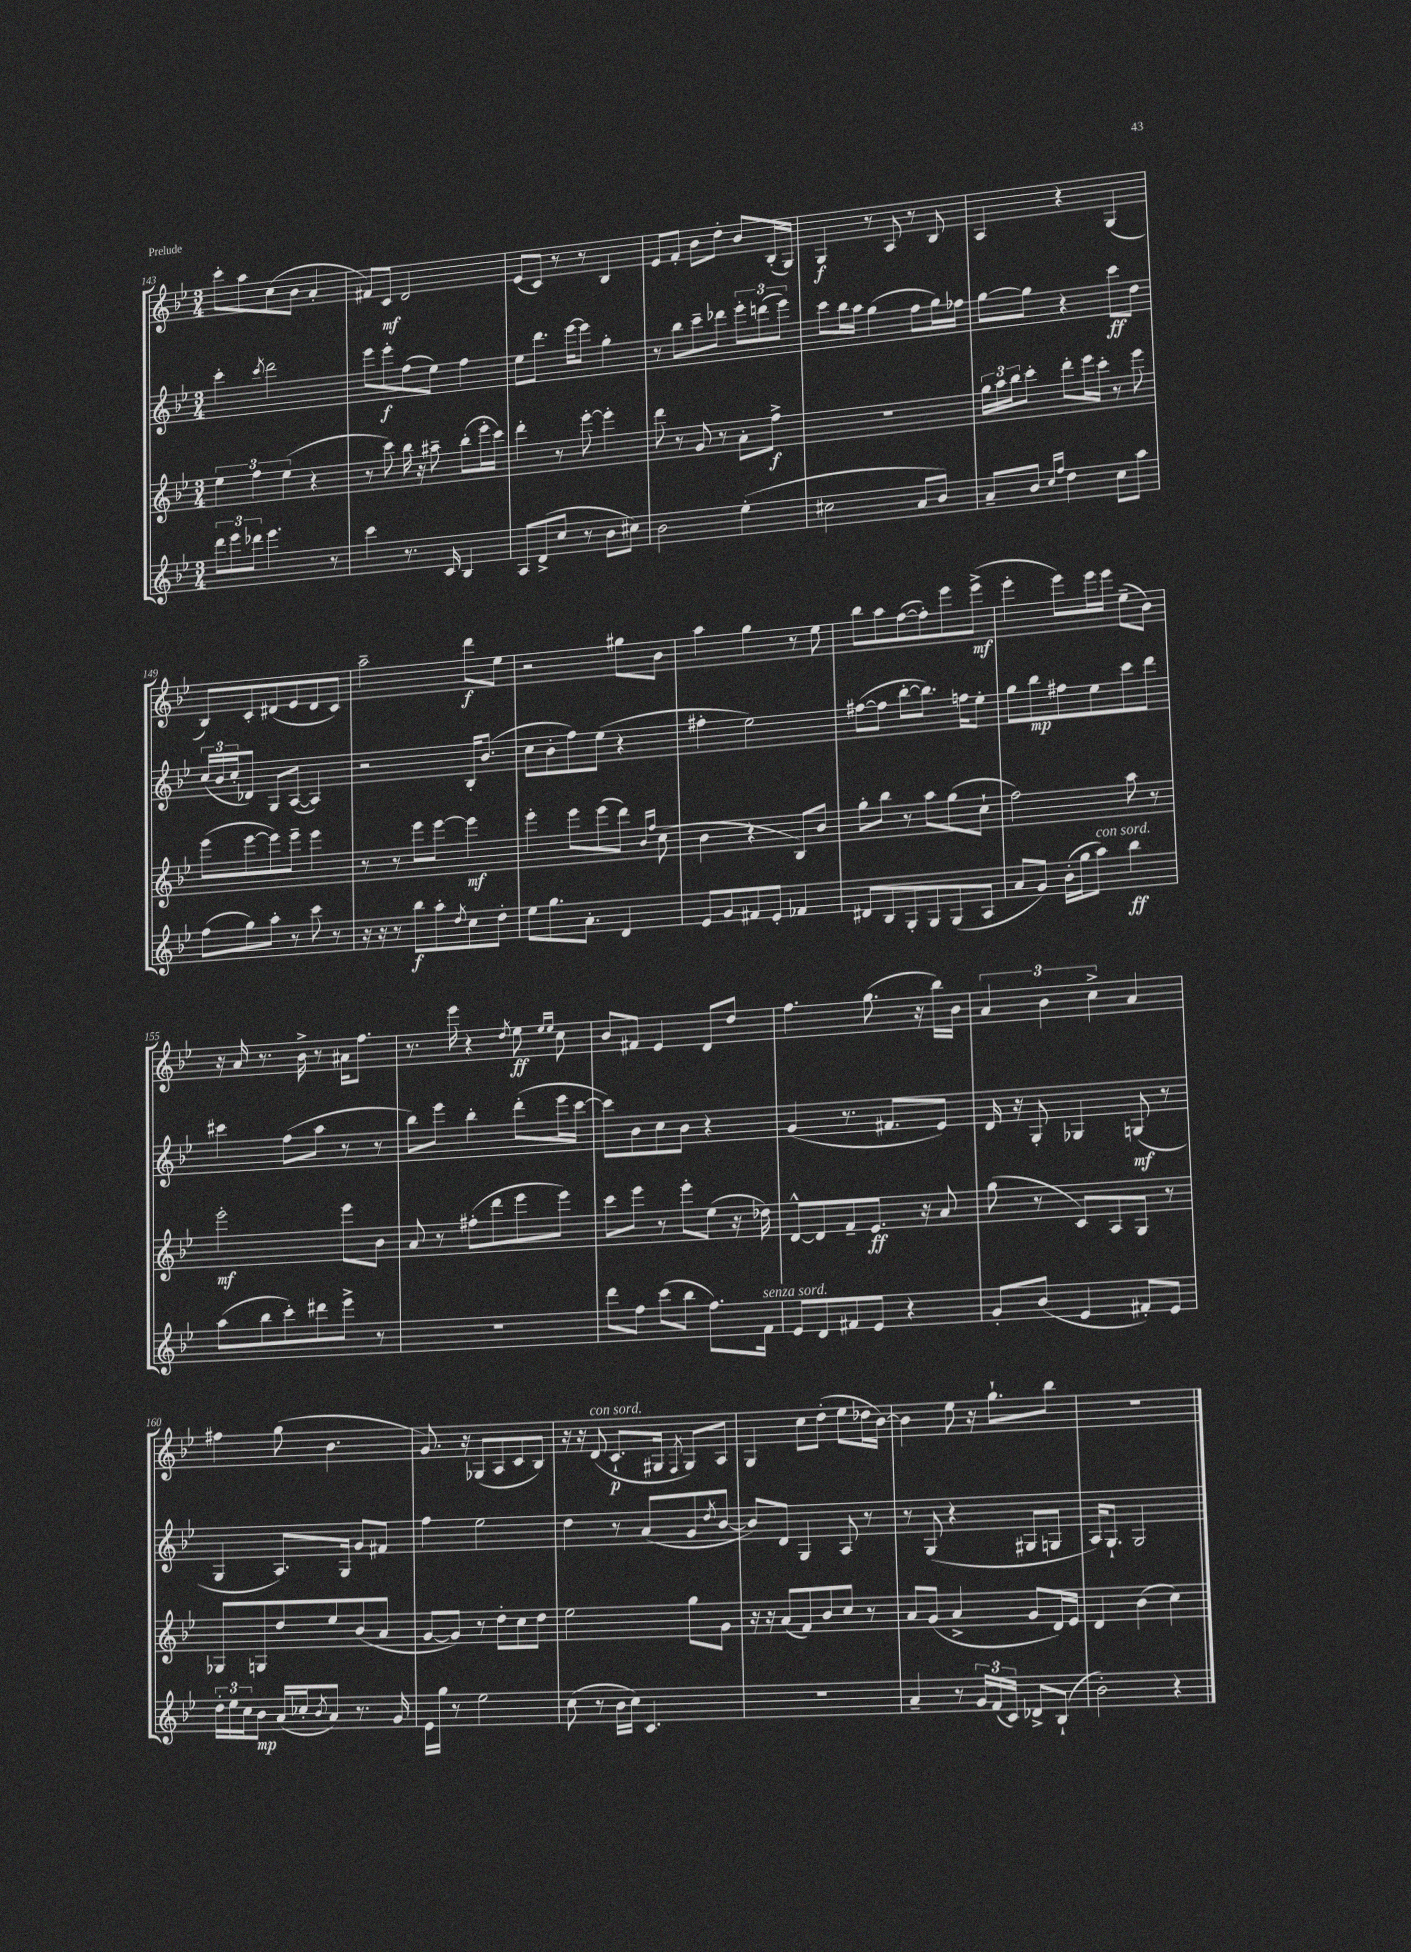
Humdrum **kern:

**kern	**kern	**kern	**kern
*staff4	*staff3	*staff2	*staff1
*clefG2	*clefG2	*clefG2	*clefG2
*k[b-e-]	*k[b-e-]	*k[b-e-]	*k[b-e-]
*M3/4	*M3/4	*M3/4	*M3/4
12ddd\L	6ee-\	4ccc'\	8ccc'\L
12eee-\	.	.	.
.	.	.	8aa\
12ddd-\J	6ff\	.	.
.	.	8qccc/	.
4.eee-\	.	2ddd\	(8cc\
.	(6ee-\	.	.
.	.	.	8b-\J
.	4r	.	4a'/
8r	.	.	.
=	=	=	=
4ccc\	8r	8eee-\L	8f#/L)
.	8ccc\)	8eee-'\	8c/J
8.r	16bb-\	(8ff\	2d/
.	16r	.	.
.	8aa#~\	8ee-\J)	.
16c/	.	.	.
4B-/	(8bb-'\L	4ff\	.
.	16eee-'\L	.	.
.	16ccc\JJ)	.	.
=	=	=	=
8A/L	4ddd'\	8ee-\L	(8e-/L
(8d^/	.	8.ddd\J	8c/J)
8cc/J	8r	.	8r
.	.	[16eee-\LK	.
8r	[8eee-'\	8eee-\]J	8r
8b-\L	4eee-'\]	4gg'\	4B-/
8cc#\J)	.	.	.
=	=	=	=
2b-\	8ddd\	8r	8e-/L
.	8r	8bb-\L	8f'/J
.	8g/	8ccc~\	8b-\L
.	8r	8ddd-\J	8dd'\J
(4ee-'\	8a'\L	12eee-'\L	8b-/L
.	.	(12ddd\	.
.	8ff^\J	.	(16B-'/L
.	.	12eee-\J)	.
.	.	.	16G/JJ)
=	=	=	=
2cc#\	2.r	8ccc\L	4G/
.	.	16bb-\L	.
.	.	16aa\JJ	.
.	.	(4gg\	8r
.	.	.	8A/
8a/L	.	8ff\L	8r
8b-/J)	.	16gg\L)	8B-/
.	.	16ff-\JJ	.
=	=	=	=
8a~/L	24gg\LL	[8gg\L	4A/
.	24aa\	.	.
.	24bb-\J	.	.
8b-/J	8ccc'\J	8gg\]J	.
16qqcc/LL	.	.	.
16qqff/JJ	.	.	.
4dd\	8ddd'\L	4r	4r
.	16eee-\L	.	.
.	16ccc'\JJ	.	.
8cc\L	8r	8ccc\L	(4G/
8aa\J	8eee-\	8dd\J	.
=	=	=	=
(8ff\L	(8eee-\L	(24cc/LL	8B-/L)
.	.	24b-/	.
.	.	24cc'/J	.
8gg\)	[8eee-\	8d-/J)	8c'/
8aa'\J	8eee-\])	8G/L	(8d#/
8r	8eee-~\J	([8A/J	8e-/
8ccc\	4eee-\	4A/])	8d#/
8r	.	.	8c/J)
=	=	=	=
16r	8r	2r	2aa~\
16r	.	.	.
8r	8r	.	.
8bb-\L	8eee-\L	.	.
8aa'\	[8eee-\J	.	.
8qdd/	.	.	.
8cc\	4eee-\]	16B-'/LK	8ddd\L
.	.	(8.b-/J	.
8dd'\J	.	.	8ee-\J
=	=	=	=
8ee-\L	4eee-'\	8cc\L	2r
8.gg\	.	8b-'\	.
.	8eee-\L	8ff\)	.
8.a'\J	.	.	.
.	(8eee-\	(8ee-\J	.
4d/	8ddd\J)	4r	8gg#\L
.	16qqb-/LL	.	.
.	16qqff/JJ	.	.
.	(8cc\	.	8b-\J
=	=	=	=
8e-/L	4b-\	4ff#'\	4aa\
8g/	.	.	.
8f#/	4r	2ee-\)	4gg\
8e-'/J	.	.	.
4f-/	8B-/L)	.	8r
.	8b-/J	.	8ee-\
=	=	=	=
8d#/L	8gg'\L	([8ff#\L	8bb-\L
8B-/	8bb-\J	8ff#\]J	8aa\
8G'/	8r	[8bb-'\L	([8ff\
8G/	8aa\L	8.bb-\]J)	8ff'\])
(8G/	(8gg\	.	8eee-\
.	.	16ff\LK	.
8A/J	8cc`\J	8ee-'\J	(8eee-^\J
=	=	=	=
8a/L	2ff\)	8gg\L	4eee-'\
8g/J)	.	8bb-\	.
(16b-'\LL	.	8ff#\	8eee-\L)
16gg\J	.	.	.
8aa\J)	.	8ee-\	16eee-\L
.	.	.	16eee-\JJ
4bb-\	8aa\	8ccc\	(8ee-~\L
.	8r	8ddd\J	8b-\J)
=	=	=	=
(8aa\L	2eee-'\	4ccc#\	16r
.	.	.	16a/
8bb-\	.	.	8.r
8ccc'\)	.	(8ff\L	.
.	.	.	16b-^\
8ddd#\	.	8aa\J	8r
8eee-^\J	8eee-\L	8r	16a#\LK
.	.	.	8.ff\J
8r	8b-\J	8r	.
=	=	=	=
2.r	8a/	8bb-\L)	8.r
.	8r	8eee-\J	.
.	.	.	16eee-\
.	(8ff#'\L	4bb-'\	4r
.	8ddd\	.	.
.	.	.	8qdd/
.	8eee-\	(8ddd'\L	8ee-\
.	.	.	16qqee-/LL
.	.	.	16qqee-/JJ
.	8eee-\J)	16eee-\L	8cc\
.	.	[16ccc\JJ	.
=	=	=	=
8ddd\L	8ccc\L	8ccc\]L)	8b-/L
8ff\J	8eee-\J	8b-\	8f#/J
(8ccc\L	8r	8cc\	4e-/
8bb-\J	8eee-'\L	8b-\J	.
8.ff\L)	(8ee-\J	4r	8d/L
.	16r	.	8dd/J
16f\Jk	16dd-\)	.	.
=	=	=	=
8e-/L	[8d^^/L	(4g/	4.ff\
8d/	8d/]	.	.
8f#/	8f~/	8.r	.
8e-/J	8.e-/J	.	(8.gg\
.	.	8.f#/L	.
4r	.	.	.
.	16r	.	16r
.	8a/	8e-/J)	16bb-\LL)
.	.	.	16b-\JJ
=	=	=	=
8g'/L	(8gg\	16d/	6a/
.	.	16r	.
(8b-/J	8r	8G'/	.
.	.	.	6b-\
4e-/	8c/L)	4G-/	.
.	.	.	6cc^\
.	8A/	.	.
8f#'/L)	8G/J	(8G/	4a/
8e-/J	8r	8r	.
=	=	=	=
24dd'\LL	8G-/L	4G/	4ff#\
24ee-\	.	.	.
24cc\J	.	.	.
8b-\J	8G/	.	.
(16a/LL	8dd/	8.A/L)	(8gg\
16cc-'/J	.	.	.
8qb-/	.	.	.
8a/J)	8ee-/	.	4.b-\
.	.	16G/Jk	.
8.r	(8b-/	8g/L	.
.	8a/J	8f#/J	.
16g/	.	.	.
=	=	=	=
16e-\LL	[8g/L	4ff\	8.g/)
16gg\JJ	.	.	.
8r	8g/]J)	.	.
.	.	.	16r
2ee-\	8r	2ee-\	(8G-/L
.	8dd'\L	.	8A/
.	8cc\	.	8c/
.	8dd\J	.	8B-/J)
=	=	=	=
(8cc\	2ee-\	4dd\	16r
.	.	.	16r
8r	.	.	(8d/
16b-\LL	.	8r	8.c`/L
16cc\JJ)	.	.	.
4.c/	.	(8a/L	.
.	.	.	16G#/Jk
.	.	.	8qF/
.	8gg\L	8g/	8G#/L)
.	.	8qdd/	.
.	8g\J	[8b-/J	8A/J
=	=	=	=
2.r	16r	8b-/]L)	4G/
.	16r	.	.
.	(8a/L	8d/J	.
.	8f/)	4G/	8cc\L
.	8b-/	.	(8dd'\J
.	8cc/J	8A/	8ee-\L
.	8r	8r	16dd-\L
.	.	.	[16b-\JJ)
=	=	=	=
4a~/	8a/L	8r	4b-\]
.	(8g/J	(8G/	.
8r	4a^/	4r	8ee-\
24g/LL	.	.	16r
(24f/	.	.	.
.	.	.	8.gg`\L
24c/JJ)	.	.	.
8d-^/L	8g/L	8G#/L	.
(8B-`/J	16d/L)	8G/J	8bb-\J
.	16e-/JJ	.	.
=	=	=	=
2b-'\)	4d/	16A/LK)	2.r
.	.	8.G`/J	.
.	(4b-\	2G/	.
4r	4cc\)	.	.
==	==	==	==
*-	*-	*-	*-
